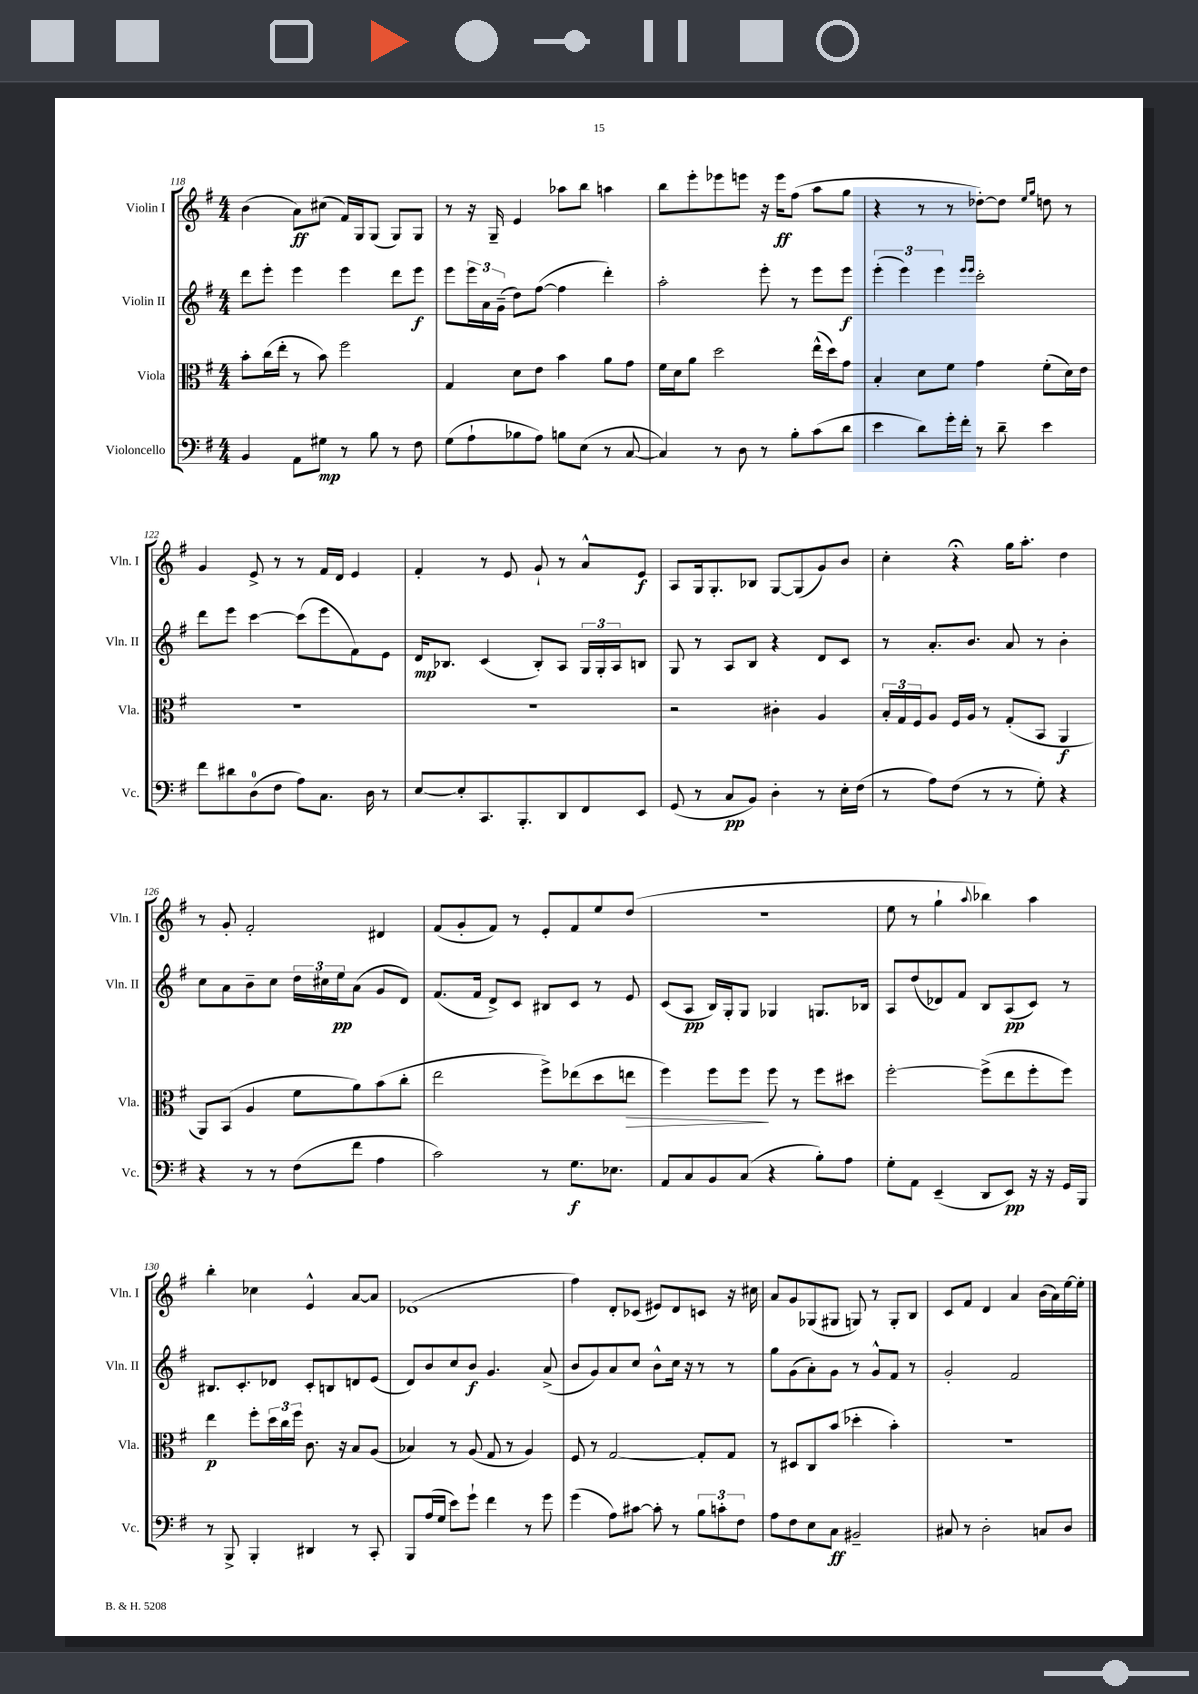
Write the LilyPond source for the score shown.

<<
\new StaffGroup <<
\new Staff = "s0" \with { instrumentName = "Violin I" shortInstrumentName = "Vln. I" } {
    \clef treble \key g \major \numericTimeSignature \time 4/4
    b'4( a'8\ff) cis''8( fis'16) g16 g8( g8) g8 |
    r8 r16 g16-- e'4 aes''8 b''8 a''4 |
    b''8 e'''8-. ees'''8 e'''8 r16 e'''16\ff fis''8( a''8 g''8 |
    r4 r8 r8 des''8~-.) des''8 \grace { e''16 g''16 } d''8 r8 |
    g'4 e'8-> r8 r8 fis'16 d'16 e'4 |
    fis'4-. r8 e'8 g'8-! r8 a'8-^ e'8\f |
    a8 g16 g8.-. bes8 g8~ g8( g'8) b'8 |
    c''4-. r4\fermata g''16 a''8.-. d''4 |
    r8 g'8-. fis'2-. dis'4 |
    fis'8( g'8-. fis'8) r8 e'8-. fis'8 e''8 d''8( |
    R1 |
    e''8 r8 g''4-! \appoggiatura { a''8 } bes''4) a''4 |
    b''4-. ces''4 e'4-^ a'8~ a'8 |
    des'1( |
    fis''4) d'8-. ces'8( eis'8) d'8 c'8 r16 cis''16 |
    a'8 g'8 ges8( gis8 g8) r8 g8-. b8 |
    c'8 fis'8 d'4 a'4 b'16( a'16) e''16~ e''16-. \bar "|." |
}
\new Staff = "s1" \with { instrumentName = "Violin II" shortInstrumentName = "Vln. II" } {
    \clef treble \key g \major \numericTimeSignature \time 4/4
    d'''8 e'''8-. e'''4 e'''4 d'''8 e'''8\f |
    e'''8 \tuplet 3/2 { e'''16 a'16 g'16--( } d''8) fis''8~( fis''4 d'''4-.) |
    a''2-. e'''8-. r8 e'''8 e'''8\f |
    \tuplet 3/2 { e'''4-.( e'''4) e'''4 } \grace { e'''16 e'''16 } c'''2-. |
    d'''8 e'''8 c'''4~ c'''8( e'''8 fis'8) e'8 |
    d'16\mp bes8. c'4( bes8-.) a8 \tuplet 3/2 { g16 g16-. a16 } b8 |
    g8 r8 a8 b8 r4 d'8 c'8 |
    r8 a'8.-. b'8. a'8 r8 b'4-. |
    c''8 a'8 b'8-- c''8 \tuplet 3/2 { d''16 cis''16 e''16\pp } a'8( g'8 d'8) |
    fis'8.( fis'16 d'8->) c'8 bis8 c'8 r8 e'8 |
    c'8( a8\pp b16) g16-. g8 ges4 g8. bes16 |
    a8 d''8( des'8) fis'8 b8 a8\pp( c'8) r8 |
    bis8. c'8.-. des'8 c'8-. b8 d'8 e'8( |
    d'8) b'8 c''8 b'8\f g'4. a'8->( |
    b'8 g'8) a'8 c''8 b'8-^ c''16 r16 r8 r8 |
    g''8 g'8( a'8-.) g'8 r8 g'8-^ fis'8 r8 |
    g'2-. fis'2 \bar "|." |
}
\new Staff = "s2" \with { instrumentName = "Viola" shortInstrumentName = "Vla." } {
    \clef alto \key g \major \numericTimeSignature \time 4/4
    b'8-. c''16( e''16-. r8 b'8) fis''2 |
    g4 d'8 e'8 b'4 a'8 g'8 |
    fis'16 d'16 a'8 d''2 e''16-^( d''16) g'8 |
    b4-. d'8 fis'8 g'4 fis'8-.( d'16) e'16 |
    R1 |
    R1 |
    r2 cis'4-. a4 |
    \tuplet 3/2 { b16-. g16 fis16 } a8 fis16 a16 r8 g8-.( b,8 a,4\f |
    a,8) b,8( a4 fis'8 a'8) b'8( c''8-. |
    e''2 fis''8->) ees''8( d''8 e''8\> |
    fis''4) fis''8 fis''8\! fis''8 r8 fis''8 dis''8 |
    fis''2~-. fis''8->( e''8 fis''8-. fis''8) |
    e''4\p fis''8-. \tuplet 3/2 { d''16 c''16 fis''16 } c'8. r16 b8 a8( |
    bes4) r8 a8( g8 r8 a4) |
    fis8 r8 g2~ g8-. g8 |
    r8 dis8 c8 b'8( des''4-. b'4-.) |
    R1 \bar "|." |
}
\new Staff = "s3" \with { instrumentName = "Violoncello" shortInstrumentName = "Vc." } {
    \clef bass \key g \major \numericTimeSignature \time 4/4
    b,4 a,8 gis8\mp r8 b8 r8 fis8 |
    g8( a8-! bes8 a8) b8 e8( r8 c8~ |
    c4) r8 d8 r8 b8-. c'8( d'8 |
    e'4 d'8) g'16-. fis'16-. r8 d'8-- e'4 |
    fis'8 dis'8 d8-0( fis8 a8) c8. d16 r8 |
    e8~ e8-. c,8. b,,8.-. d,8 fis,8 e,8 |
    g,8( r8 c8\pp b,8) d4-. r8 e16-. fis16( |
    r8 a8) fis8( r8 r8 g8-.) r4 |
    r4 r8 r8 fis8( fis'8 a4 |
    c'2) r8 g8.\f ees8. |
    a,8 c8 b,8 c8( r4 b8-.) a8 |
    g8-. a,8 e,4--( d,8 e,8\pp) r16 r16 g,16 b,,16 |
    r8 b,,8-> b,,4-. dis,4 r8 c,8-. |
    b,,8 a16( g16 e'8) g'8-! fis'4 r8 g'8 |
    g'4( a8) cis'8~ cis'8-. r8 \tuplet 3/2 { b8 c'8-. fis8 } |
    a8 fis8 e8 c8\ff bis,2-- |
    cis8 r8 d2-. c8 d8 \bar "|." |
}
>>
>>
\layout { \context { \Score currentBarNumber = #118 } }
